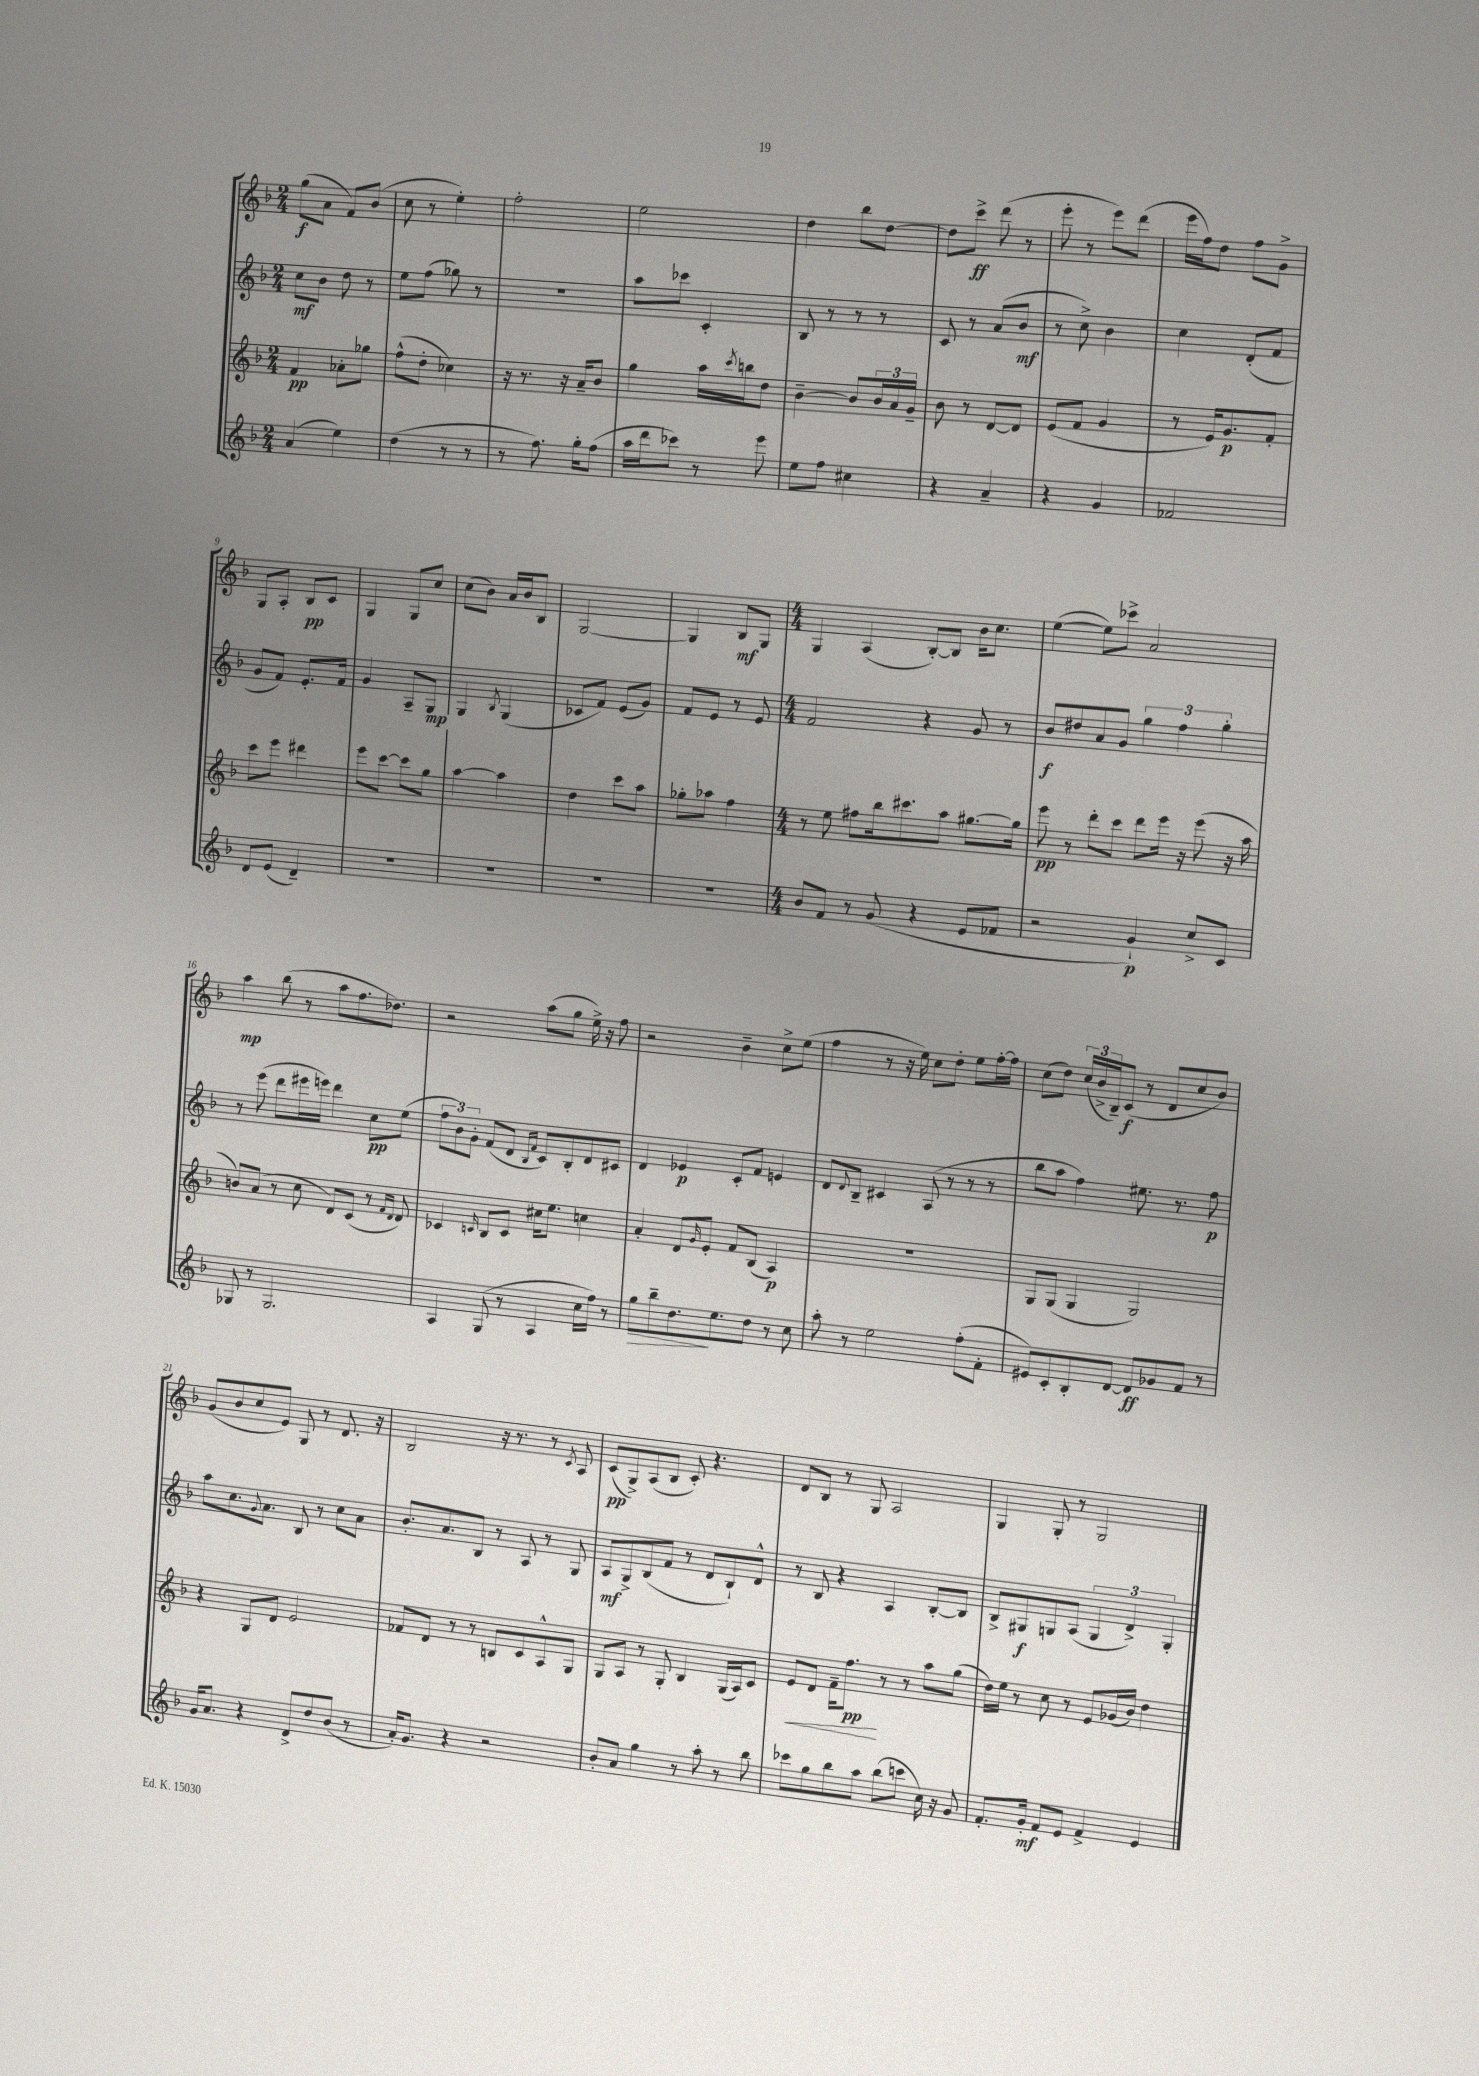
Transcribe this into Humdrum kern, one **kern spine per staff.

**kern	**kern	**kern	**kern
*staff4	*staff3	*staff2	*staff1
*clefG2	*clefG2	*clefG2	*clefG2
*k[b-]	*k[b-]	*k[b-]	*k[b-]
*M2/4	*M2/4	*M2/4	*M2/4
(4a/	4f/	8cc\L	(8gg\L
.	.	8b-\J	8a\J
4ee\)	8a-'\L	8dd\	8f/L)
.	8gg-\J	8r	(8b-/J
=	=	=	=
(4dd\	(8ff^^\L	8ee\L	8cc\
.	8dd'\J	(8ff\J	8r
8r	4cc-\)	8gg-\)	4ee'\)
8r	.	8r	.
=	=	=	=
8r	16r	2r	2ff'\
.	8.r	.	.
8.ff\)	.	.	.
.	16r	.	.
16gg'\LK	16a~/LK	.	.
(8ff\J	8b-/J	.	.
=	=	=	=
16aa\LL	4gg\	8aa\L	2ee\
16ddd\J	.	.	.
8ccc-\J)	.	8ccc-\J	.
8r	16aa\LL	4c'/	.
.	8qccc/	.	.
.	16bb\J	.	.
8eee\	8dd\J	.	.
=	=	=	=
8ee\L	[4b-~\	8B-/	4dd\
8ff\J	.	8r	.
4cc#\	8b-/]L	8r	8bb-\L
.	24b-/L	8r	[8dd\J
.	24a/	.	.
.	24g~/JJ	.	.
=	=	=	=
4r	8b-\	8c/	8dd\]L
.	8r	8r	8ccc^\J
4a~/	[8d/L	(8a/L	(8ddd\
.	8d/]J	8b-/J	8r
=	=	=	=
4r	(8e/L	8r	8eee'\
.	8f/J	8cc^\)	8r
4g/	4g/	4b-\	8eee\L)
.	.	.	(8ddd\J
=	=	=	=
2f-/	8r	4cc\	16eee\LL
.	.	.	16ff\J)
.	16e/LK)	.	8dd\J
.	8.g/	.	.
.	.	(8d'/L	8ff\L
.	8f'/J	8f/J	8g^\J
=	=	=	=
8d/L	8ccc\L	8g/L	8G/L
(8e/J	8eee\J	8f/J)	8A'/J
4d~/)	4ddd#\	8.e'/L	8B-/L
.	.	.	8c/J
.	.	16f/Jk	.
=	=	=	=
2r	8eee\L	4g/	4G/
.	[8ccc\J	.	.
.	8ccc\]L	8A~/L	8G/L
.	8gg\J	8G/J	8cc/J
=	=	=	=
2r	[4aa\	4G/	(8cc\L
.	.	.	8b-\J)
.	.	8qB-/	.
.	4aa\]	(4G/	16a/LL
.	.	.	16b-/J
.	.	.	8B-/J
=	=	=	=
2r	4dd\	8c-/L	[2G/
.	.	8f/J)	.
.	8ccc\L	(8e/L	.
.	8aa\J	8g/J)	.
=	=	=	=
2r	8gg-'\L	8f/L	4G/]
.	8aa-\J	8e/J	.
.	4ff\	8r	8B-/L
.	.	8e/	8G/J
=	=	=	=
*M4/4	*M4/4	*M4/4	*M4/4
8b-/L	8r	2f/	4G/
8f/J	8ee\	.	.
8r	8ff#\L	.	(4A/
(8g/	16bb-\k	.	.
.	8.ccc#\	.	.
4r	.	4r	[8B-'/L)
.	8aa\J	.	8B-/]J
8e/L	[8.gg#\L	8g/	16b-\LK
.	.	.	8.cc\J
8f-/J	.	8r	.
.	16gg#\]Jk	.	.
=	=	=	=
2r	8eee\	8b-/L	([4ee\
.	8r	8dd#/	.
.	8ddd'\L	8a/	8ee\]L)
.	8ccc\J	8g/J	8ccc-^\J
4g`/)	8ddd\L	6gg\	2a/
.	16eee\Jk	.	.
.	.	6ff\	.
.	16r	.	.
8cc^/L	(8eee\	.	.
.	.	6gg'\	.
8c/J	16r	.	.
.	16aa\	.	.
=	=	=	=
8G-/	8b/L)	8r	4aa\
8r	(8a/J	(8eee\	.
2.G-/	8r	8ddd\L	(8bb-\
.	8cc\	16eee#\L	8r
.	.	16eee\JJ)	.
.	8d/L)	4ddd\	8aa\L
.	(8c/J	.	8.ff\
.	8r	8cc\L	.
.	.	.	8.dd-\J)
.	16qqf/LL	.	.
.	16qqd/JJ	.	.
.	8d/)	(8ee\J	.
=	=	=	=
4A/	4c-/	12ff\L	2r
.	.	12b-\)	.
.	.	12g'\J	.
.	16qqc/	.	.
(8G/	8B-/L	(8f/L	.
8r	8c/J	8d/J	.
.	.	16qqB-/LL	.
.	.	16qqf/JJ	.
4A/	16cc#\LK	8c/L)	(8aa\L
.	8.ee\J	.	.
.	.	8B-'/	8gg\J
16cc\LL	4cc\	8d/	16ee^\)
16ff\JJ)	.	.	16r
8r	.	8c#/J	8ff\
=	=	=	=
8gg\L	4a'/	4d/	2r
8bb-~\	.	.	.
8.dd\	8d/L	4e-/	.
.	16qqg/	.	.
.	8e'/J	.	.
8.ee\	.	.	.
.	8f/L	8c'/L	4b-~\
8dd\J	(8B-/J	8f/J	.
8r	4A/)	4e/	8cc^\L
8cc\	.	.	(8ee\J
=	=	=	=
8aa'\	1r	8d/L	4ff\
.	.	8qqd/	.
8r	.	8B-~/J	.
2ee\	.	4c#/	8r
.	.	.	16r
.	.	.	16ee\)
.	.	(8A/	8cc\L
.	.	8r	8dd'\J
(8ff'\L	.	8r	8ee\L
8f'\J	.	8r	[16ff'\L
.	.	.	16ff\]JJ
=	=	=	=
8e#/L)	8G/L	8bb-\L	(8cc\L
8c'/	(8G/J	8aa\J	8dd\J)
8B-'/	4G/	4ff\)	(24cc/LL
.	.	.	24b-^/
.	.	.	24B-~/J)
[8d/J	.	.	(8c/J
8d/]L	2G/)	8.ee#\	8r
8g-/	.	.	8d/L
.	.	8.r	.
8f/J	.	.	8cc/
8r	.	8ff\	8b-/J)
=	=	=	=
16g/LK	4r	8aa\L	(8g/L
8.a/J	.	.	.
.	.	8.cc\	8b-/
4r	8G/L	.	8cc/
.	.	8qqg/	.
.	.	8.a\J	.
.	8d/J	.	8e/J)
8d^/L	2e/	8B-/	8G/
8dd/	.	8r	8r
(8b-/J	.	8cc\L	8.d/
8r	.	8a\J	.
.	.	.	16r
=	=	=	=
16a'/LK)	8f-/L	8.b-'/L	2B-/
8.g/J	.	.	.
.	8d/J	.	.
.	.	8.a/	.
4r	8r	.	.
.	8r	8B-/J	.
2r	8B/L	8r	16r
.	.	.	8.r
.	8c/	8A/	.
.	8A^^/	8r	8r
.	.	.	8qc/
.	8G/J	8G/	8A/
=	=	=	=
8b-'/L	8G/L	8A/L	(8c/L
8a/J	8A/J	8G^/	8G^/)
4gg\	8r	(8B-/	(8A/
.	8G'/	8f/J	8B-/J
8r	4B-/	8r	8c'/)
8aa'\	.	8d/L	4.r
8r	(16G/LL	8B-`/)	.
.	16A/J)	.	.
8bb-\	8c/J	8d^^/J	.
=	=	=	=
8ccc-\L	8e/L	8r	8d/L
8gg\	8d/J	8B-/	8B-/J
8bb-\	16f~\LK	4r	8r
.	8.ff\J	.	.
8aa\J	.	.	8G/
(8bb-\L	8r	4A/	2A/
8ccc\J	8r	.	.
16cc\)	8aa\L	[8B-'/L	.
16r	.	.	.
8g/	(8gg\J	8B-/]J	.
=	=	=	=
8.f'/L	16dd\LL)	8B-^/L	4G/
.	16ee\JJ	.	.
.	8r	8G#/	.
16g'/Jk	.	.	.
8f/L	8cc\	8G/	8G'/
8e/J	8r	(8A/J	8r
4f^/	8e/L	6G/	2G/
.	(16g-/L	.	.
.	.	6d^/)	.
.	16b-/JJ)	.	.
4e/	4dd\	.	.
.	.	6G'/	.
==	==	==	==
*-	*-	*-	*-
